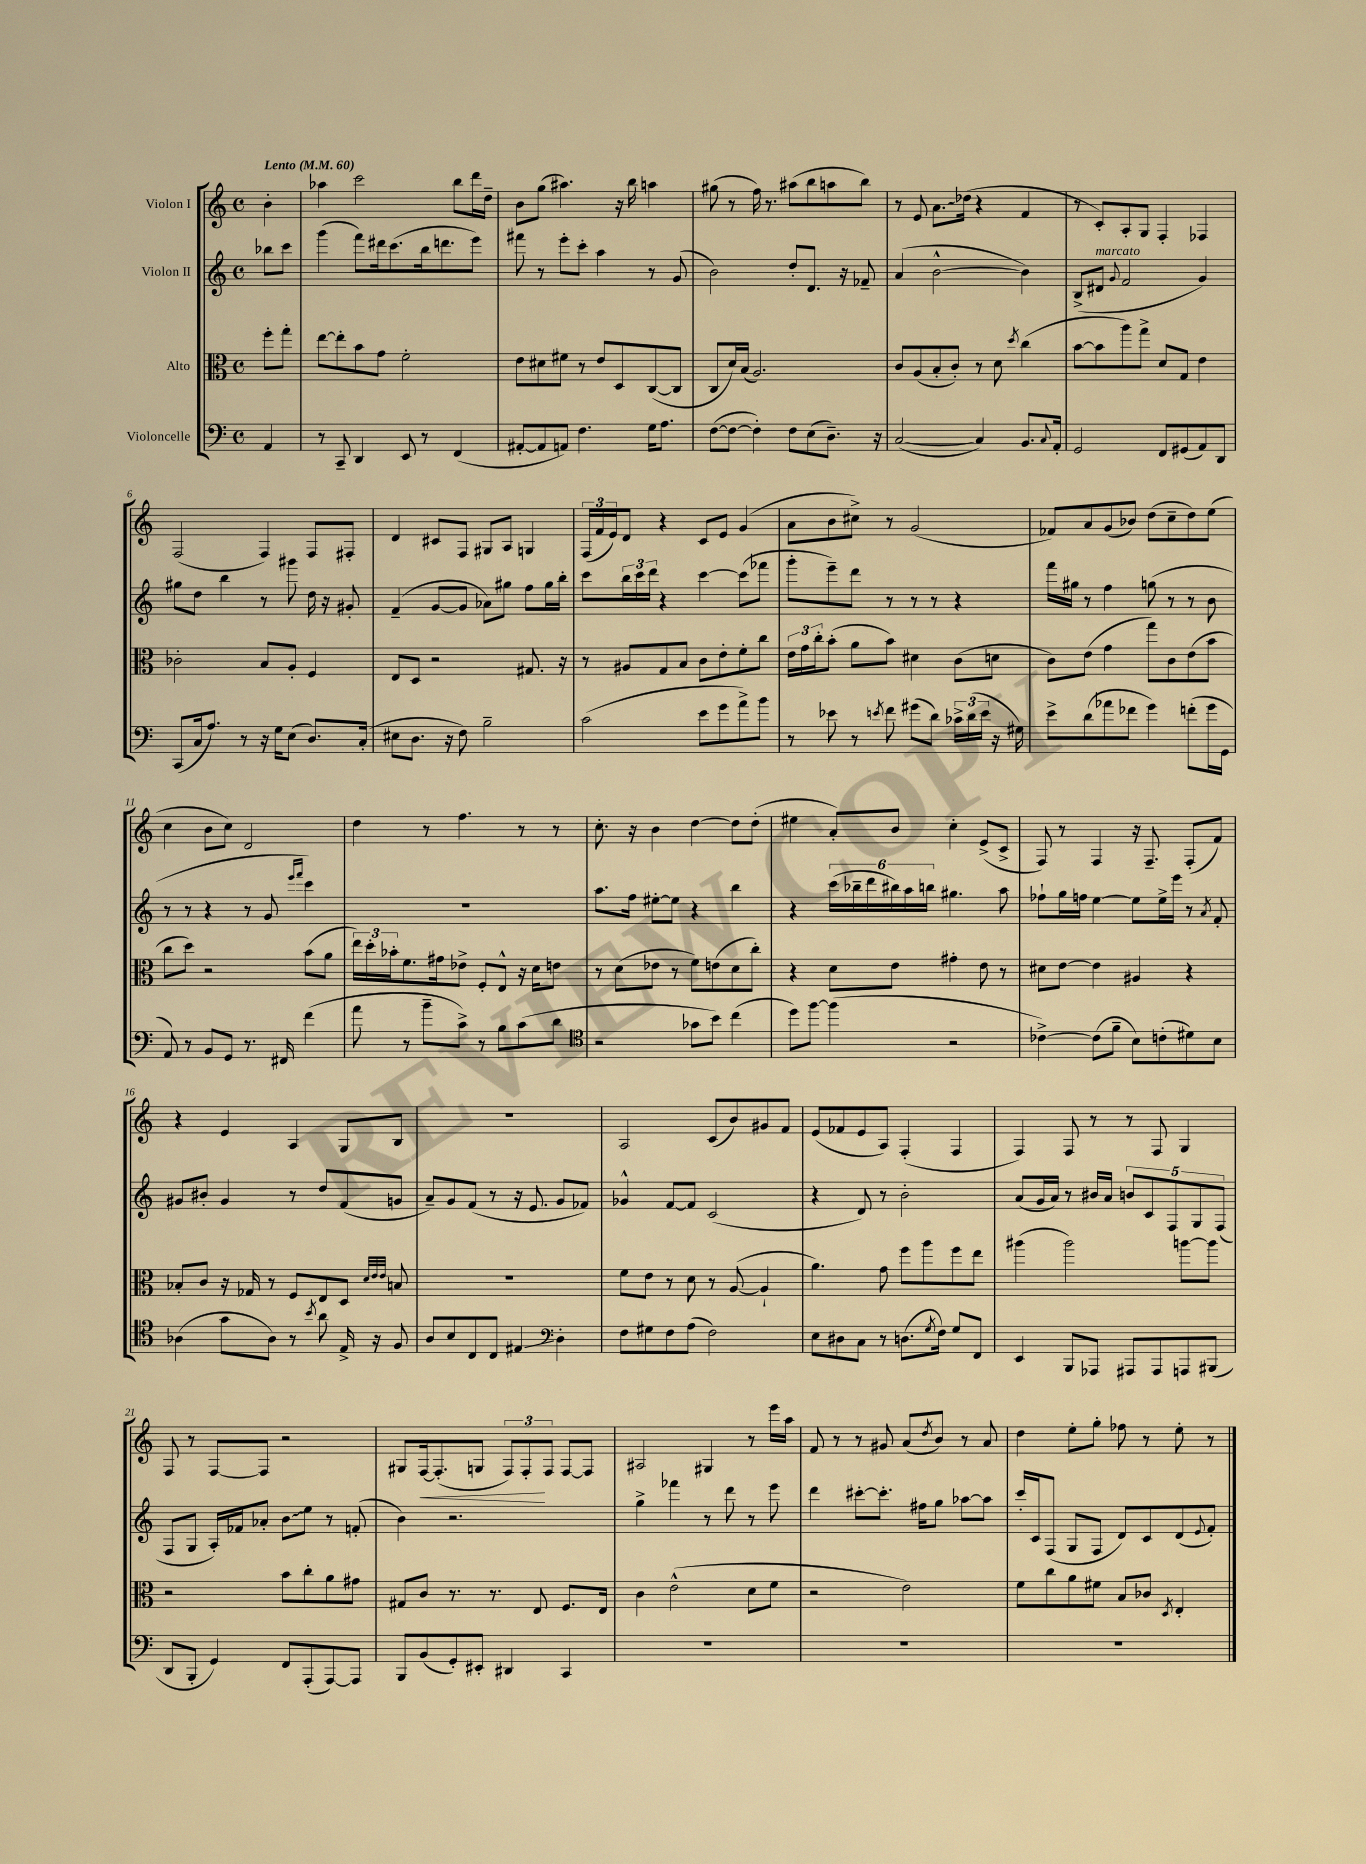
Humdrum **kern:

**kern	**kern	**kern	**kern
*staff4	*staff3	*staff2	*staff1
*clefF4	*clefC3	*clefG2	*clefG2
*k[]	*k[]	*k[]	*k[]
*M4/4	*M4/4	*M4/4	*M4/4
*met(c)	*met(c)	*met(c)	*met(c)
*MM60	*MM60	*MM60	*MM60
4AA	8ff'	8bb-	4b'
.	8gg'	8ccc	.
=	=	=	=
8r	[8ee	(4ggg	4aa-
8CC~	8ee']	.	.
4DD	8b	8fff)	2ccc
.	8g	16ddd#	.
.	.	(8.ccc	.
8EE	2f'	.	.
8r	.	16bb	.
.	.	8.ddd	.
(4FF	.	.	8bb
.	.	8eee)	16ddd
.	.	.	16dd~
=	=	=	=
[8AA#'	8e	8fff#	8b
8AA#]	8d#	8r	(8gg
8AA)	8f#	8eee'	4.aa#)
4.F	8r	8ccc'	.
.	8e	4aa	.
.	8D	.	16r
.	.	.	16bb
16G	([8C	8r	4aa
8.A	.	.	.
.	8C]	(8g	.
=	=	=	=
([8F	8C	2b)	(8gg#
8F_	16d)	.	8r
.	(16B	.	.
4F'])	2.A)	.	16ff)
.	.	.	8.r
8F	.	8dd'	(8aa#
(8E	.	8.d	8bb
8.D~)	.	.	8aa
.	.	16r	.
.	.	8f-~	8bb)
16r	.	.	.
=	=	=	=
([2C	8c	(4a	8r
.	(8A	.	8e
.	8B'	[2b^^	8.a
.	8c')	.	.
.	.	.	(16dd-
4C])	8r	.	4r
.	8d	.	.
.	8qdd	.	.
8.BB	(4cc	4b])	4f
8qqC	.	.	.
16AA'	.	.	.
=	=	=	=
2GG	[8b	(8B^	8r
.	8b]	8d#	8c')
.	.	8qqg	.
.	8aa)	2f	8A'
.	8gg^	.	8G
8FF	8d	.	4F'
(8GG#	8G	.	.
8AA)	4e	4g)	4F-
8DD	.	.	.
=	=	=	=
(8CC	2c-'	8gg#	(2F
16C	.	8dd	.
8.A)	.	.	.
.	.	4bb	.
8r	.	.	.
16r	8B	8r	4F)
16G	.	.	.
(8E	8A'	8ggg#	.
8.D)	4F	16dd	8F
.	.	16r	.
.	.	8g#'	8F#'
(16C'	.	.	.
=	=	=	=
8E#	8E	(4f~	4d
8.D	8D	.	.
.	2r	[8g	8c#
16r	.	.	.
8F)	.	8g]	8F
2B~	.	8a-)	8G#
.	.	8gg#	8A
.	8.G#	8ff	4G
.	.	16gg#	.
.	16r	16bb'	.
=	=	=	=
(2c	8r	8ccc	(24F
.	.	.	24f
.	.	.	24e)
.	8A#	24bb	8d
.	.	24ccc	.
.	.	24ddd	.
.	8G	4r	4r
.	8B	.	.
8e	8c	[4ccc	8c
8g	8e'	.	8e
8a^)	8f'	(8ccc]	(4g
8b	8cc	8fff-	.
=	=	=	=
8r	24e	8ggg'	8a
.	24g	.	.
.	24cc'	.	.
8e-	(8b'	8eee~)	8b
8r	8a	8ddd	8cc#^)
8qe	.	.	.
8f	8b)	8r	8r
(8g#	4d#	8r	(2g
8d)	.	8r	.
24c-^	(8c	4r	.
(24d	.	.	.
24e	.	.	.
16r	8d	.	.
16G#)	.	.	.
=	=	=	=
8e^	8c)	16fff	8f-)
.	.	16gg#	.
(8d	(8e	8r	8a
8a-	4g	4ff	(8g
8f-	.	.	8b-)
4g)	8gg)	(8gg	(8dd
.	8c	8r	8cc~
(8f'	(8e	8r	8dd)
16g	8b	8b	(8ee
16GG	.	.	.
=	=	=	=
8AA)	8cc	8r	4cc
8r	8dd)	8r	.
8BB	2r	4r	8b
8GG	.	.	8cc)
8.r	.	8r	2d
.	.	8g	.
16FF#	.	.	.
.	.	16qqeee	.
.	.	16qqfff	.
(4f	(8b	4ccc)	.
.	8a	.	.
=	=	=	=
8a	24ee)	1r	4dd
.	24dd'	.	.
.	24b-'	.	.
8r	8.f	.	.
8b~	.	.	8r
.	16g#	.	.
8c^)	8e-^	.	4.ff
8r	8F'	.	.
8B	8E^^	.	.
(8c	16r	.	8r
.	16d	.	.
8d	8e	.	8r
=	=	=	=
*clefC4	*	*	*
2r	8r	8.aa	8.cc'
.	(8d	.	.
.	.	16ff	16r
.	8e-	[8ee#'	4b
.	8r	8ee#]	.
8g-	8f)	4r	[4dd
8b)	(8e	.	.
(4cc	8d	4bb	8dd]
.	8cc')	.	(8dd'
=	=	=	=
8dd)	4r	4r	4ee#
[8ff	.	.	.
(4ff]	8d	(24ccc	8a')
.	.	24bb-~	.
.	.	24ddd	.
.	8e	24bb#)	8b
.	.	24aa	.
.	.	24bb	.
2r	4g#'	4.gg#	4cc'
.	8e	.	(8e^
.	8r	8aa	8c^
=	=	=	=
[4c-^)	8d#	8ff-`	8F)
.	[8e	16gg	8r
.	.	16ff	.
(8c-]	4e]	[4ee	4F
8f~	.	.	.
8B)	4A#	8ee]	16r
.	.	.	8.F~
(8c'	.	16ee^	.
.	.	16eee	.
8d#)	4r	8r	(8F'
.	.	8qa	.
8B	.	8f'	8f)
=	=	=	=
(4A-	8B-'	8g#	4r
.	8c	8b#'	.
8g	16r	4g#	4e
.	16G-	.	.
8A-)	8r	.	.
8r	8F	8r	4A
8qb	.	.	.
8a	8E	8dd	.
16E^	8D	(8f	8G
16r	.	.	.
.	32qqd	.	.
.	32qqe	.	.
.	32qqe	.	.
8F	8B	8g	8B
=	=	=	=
8A	1r	8a~)	1r
8B	.	8g	.
8C	.	(8f	.
8C	.	8r	.
4E#	.	16r	.
.	.	8.e	.
*clefF4	*	*	*
4D'	.	8g	.
.	.	8f-)	.
=	=	=	=
8F	8f	4g-^^	2A
8G#	8e	.	.
8F	8r	[8f	.
(8A	8d	8f]	.
2F)	8r	(2c	(8c
.	([8A	.	8b)
.	4A`]	.	8g#
.	.	.	8f
=	=	=	=
8E	4.a)	4r	(8e
8D#	.	.	8f-
8C	.	8d)	8e
8r	8g	8r	8A)
(8.D	8ff	2b'	(4F'
.	8aa	.	.
8qG	.	.	.
16F)	.	.	.
8G	8ff	.	4F
8FF	8ee	.	.
=	=	=	=
4EE	(4aa#	(8a	4F)
.	.	16g	.
.	.	16a)	.
8BBB	2aa#)	8r	8F
8AAA-	.	16b#	8r
.	.	16a	.
8AAA#	.	10b	8r
.	.	10c	.
8AAA#	.	.	8F
.	.	10F	.
8AAA	[8aa	.	4G
.	.	10G	.
(8BBB#	8aa]	.	.
.	.	(10F	.
=	=	=	=
8DD	2r	8F	8F
8BBB'	.	8G	8r
4GG)	.	16A')	[8F
.	.	16f-	.
.	.	8a-'	8F]
8FF	8b	8b	2r
(8AAA'	8cc'	8ee	.
[8AAA)	8a	8r	.
8AAA]	8g#	(8f'	.
=	=	=	=
8BBB	8G#	4b)	8G#
(8BB	8c	.	[16F
.	.	.	(8.F']
8GG')	8.r	2.r	.
8EE#'	.	.	8G
.	8.r	.	.
4DD#	.	.	12F)
.	.	.	12F'
.	8E	.	.
.	.	.	12F
4CC	8.F	.	[8F
.	.	.	8F]
.	16E	.	.
=	=	=	=
1r	4c	4gg^	2A#
.	(2e^^	4fff-	.
.	.	8r	4G#
.	.	8ddd	.
.	8d	8r	8r
.	8f	8eee	16eee
.	.	.	16aa
=	=	=	=
1r	2r	4ddd	8f
.	.	.	8r
.	.	[8ccc#'	8r
.	.	8.ccc#']	8g#
.	2e)	.	(8a
.	.	16ff#	.
.	.	.	8qdd
.	.	8gg	8b)
.	.	[8aa-	8r
.	.	8aa-]	8a
=	=	=	=
1r	8f	16ccc'	4dd
.	.	16c	.
.	8cc	(8F	.
.	8a	8G	8ee'
.	8f#	8F	8gg'
.	8B	8d)	8ff-
.	8c-	8c	8r
.	8qD	.	.
.	4E'	(8d	8ee'
.	.	8qqe	.
.	.	8f')	8r
==	==	==	==
*-	*-	*-	*-
